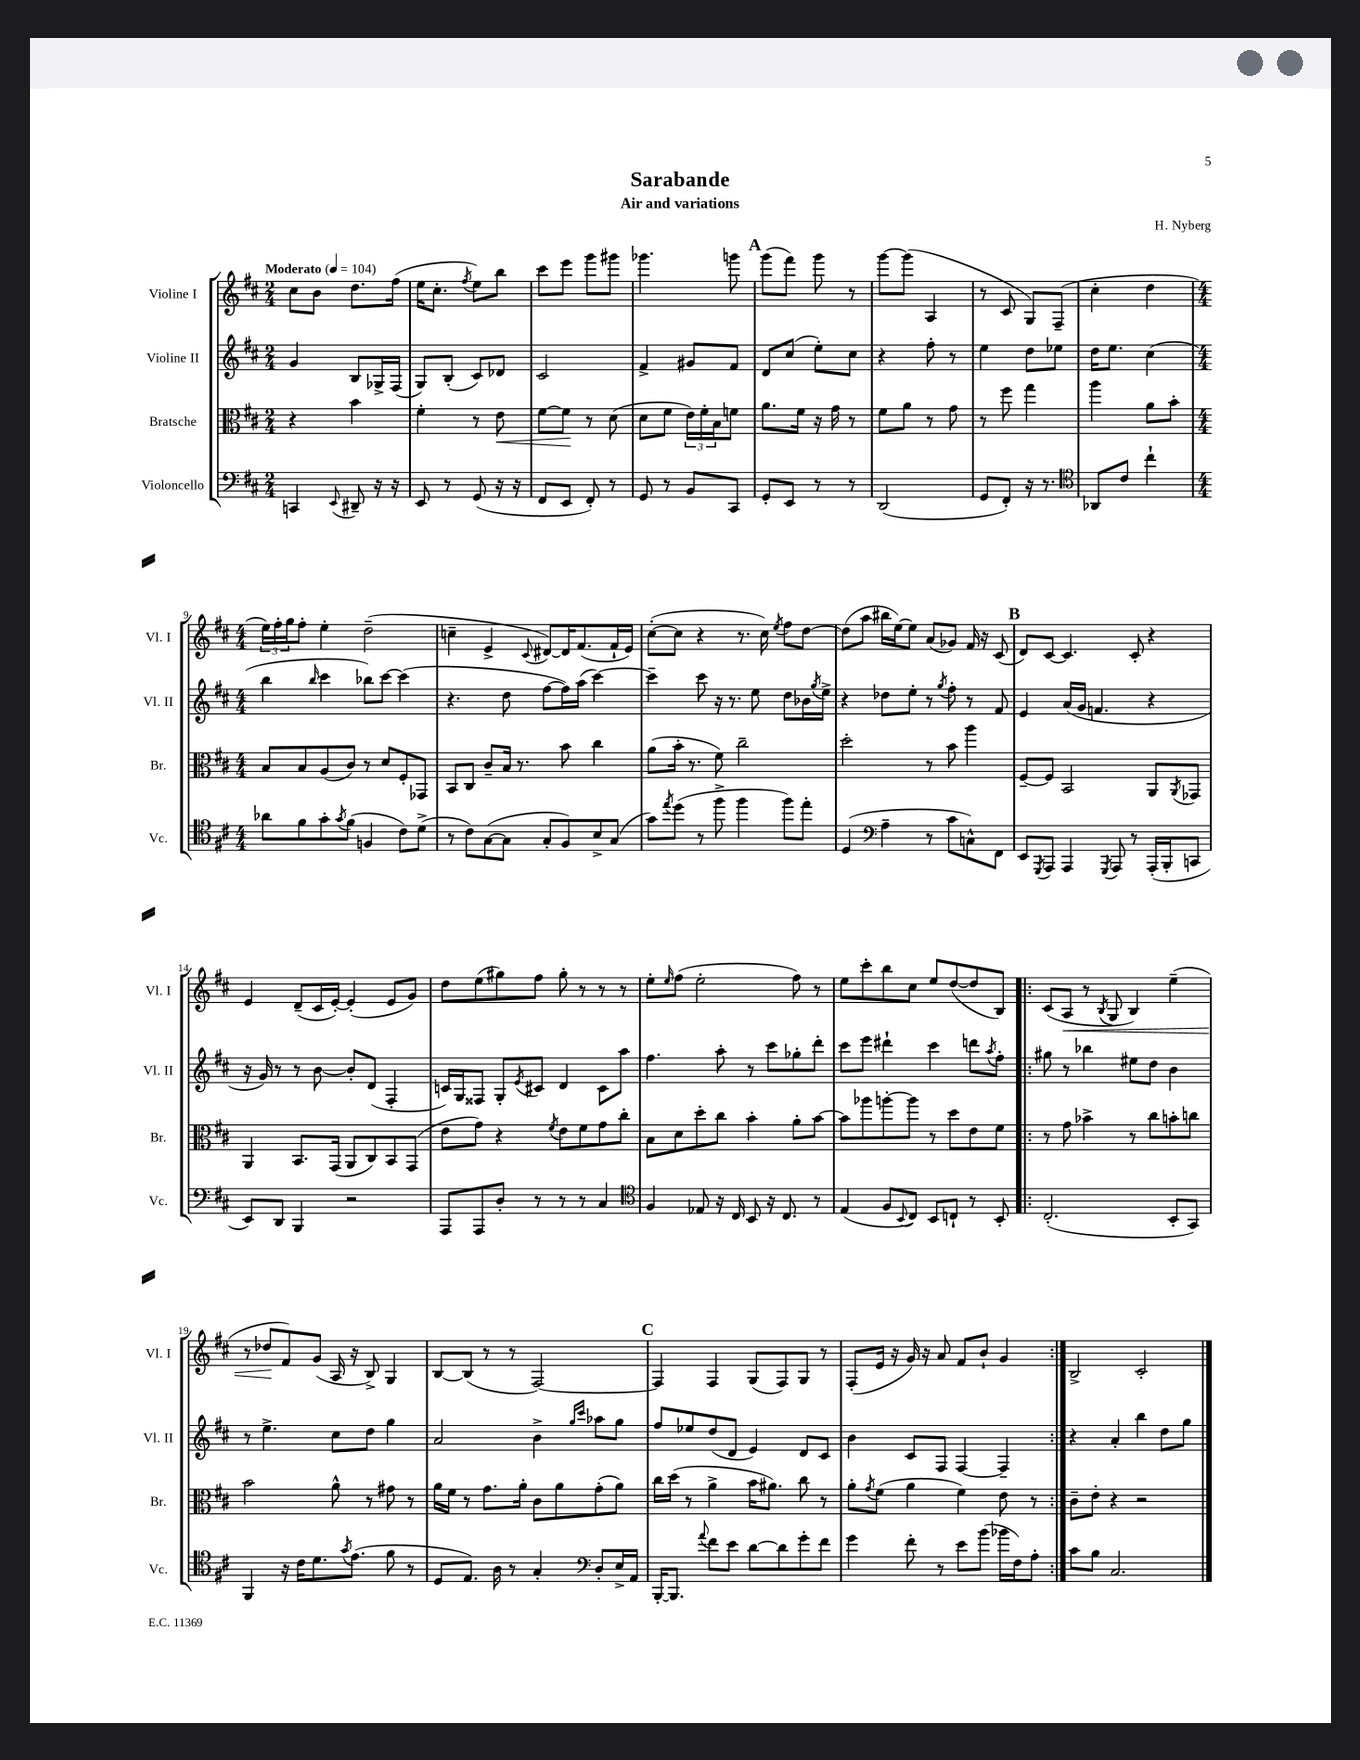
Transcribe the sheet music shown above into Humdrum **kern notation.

**kern	**kern	**kern	**kern
*staff4	*staff3	*staff2	*staff1
*clefF4	*clefC3	*clefG2	*clefG2
*k[f#c#]	*k[f#c#]	*k[f#c#]	*k[f#c#]
*M2/4	*M2/4	*M2/4	*M2/4
*MM104	*MM104	*MM104	*MM104
4CC	4r	4g	8cc#
.	.	.	8b
8qqEE	.	.	.
8DD#~	4b	8B	8.dd
16r	.	16G-^	.
16r	.	(16F#	(16ff#
=	=	=	=
8EE	4f#'	8G)	16ee
.	.	.	8.cc#'
8r	.	(8B'	.
.	.	.	8qff#
(8GG	8r	8c#)	8ee)
16r	8e	8d-	8bb
16r	.	.	.
=	=	=	=
8FF#	[8f#	2c#	8ccc#
8EE	8f#]	.	8eee
8FF#')	8r	.	8ggg
8r	(8d	.	8ggg#
=	=	=	=
8GG	8d	4f#^	4.ggg-
8r	8f#	.	.
8BB	24e)	8g#	.
.	24f#'	.	.
.	24B	.	.
8CC#	8f	8f#	8ggg
=	=	=	=
8GG'	8.a	8d	(8ggg
8EE	.	(8cc#	8fff#)
.	16f#	.	.
8r	16r	8ee')	8ggg
.	16g	.	.
8r	8r	8cc#	8r
=	=	=	=
(2DD	8f#	4r	[8ggg
.	8a	.	(8ggg]
.	8r	8ff#'	4A
.	8g	8r	.
=	=	=	=
8GG	8r	4ee	8r
8FF#')	8ff#	.	8c#
16r	4gg	8dd	8G)
8.r	.	.	.
.	.	8ee-	(8F#~
=	=	=	=
*clefC4	*	*	*
8AA-	4aa	16dd	4cc#'
.	.	8.ee	.
8c#	.	.	.
4cc#`	8a	(4cc#	4dd
.	8b'	.	.
=	=	=	=
*M4/4	*M4/4	*M4/4	*M4/4
8a-	8B	4bb	24ee)
.	.	.	24ff#'
.	.	.	24gg
8f#	8B	.	8ff#'
.	.	16qqbb	.
8g'	(8A	4ccc#	4ee'
8qg	.	.	.
(8f#	8c#)	.	.
4F	8r	8bb-)	(2dd~
.	8d	[8ccc#	.
8c#)	8F#'	(4ccc#]	.
(8d^	8GG-	.	.
=	=	=	=
8r	8BB	4.r	4cc~
8c#)	8C#	.	.
([8G	8c#~	.	4e^
8G]	16B	8dd	.
.	8.r	.	.
.	.	.	8qqc#
8G'	.	[8ff#	[8d#)
8F#)	8b	16ff#])	16d#]
.	.	(16aa	(8.f#
8B^	4cc#	[4ccc#)	.
(8G	.	.	16f#`
.	.	.	16e)
=	=	=	=
8g)	(8a	4ccc#~]	([8cc#'
8qee	.	.	.
(8dd	16b'	.	8cc#]
.	8.r	.	.
8r	.	8ccc#	4r
8ff#^	8f#)	16r	.
.	.	8.r	.
4ff#	2cc#~	.	8.r
.	.	8ee	.
.	.	.	16cc#)
.	.	.	8qee
8ff#)	.	8dd	8ff#
8ee'	.	16b-	[8dd
.	.	8qgg	.
.	.	16ee^	.
=	=	=	=
(4D	2dd'	4r	(8dd]
.	.	.	8aa
*clefF4	*	*	*
4A~	.	8dd-	16bb#
.	.	.	[16ee)
.	.	8ee'	8ee]
8r	8r	8r	(8a
.	.	8qgg	.
8c#	8b	8ff#'	8g-)
8C^^)	4aa	8r	16f#
.	.	.	16r
8FF#	.	8f#	(8c#
=	=	=	=
8EE	[8F#~	4e	8d)
8qGGG	.	.	.
8AAA	8F#]	.	[8c#
4AAA	2BB	(16a	4.c#]
.	.	16g	.
.	.	4.f	.
8qGGG	.	.	.
8AAA	.	.	.
8r	.	.	8c#'
(16AAA'	8AA	4r	4r
16BBB'	.	.	.
.	8qAA	.	.
8CC	8GG-	.	.
=	=	=	=
8EE)	4AA	16r	4e
.	.	16g)	.
8DD	.	8r	.
4BBB	8.BB	8r	(8d~
.	.	[8b	16c#
.	(16GG	.	[16e')
2r	8AA	8b']	(4e']
.	8C#)	(8d	.
.	8BB	4F#'	8e
.	(8GG	.	8g)
=	=	=	=
8AAA	8e	16c)	8dd
.	.	16G	.
8AAA	8g)	8F##	(8ee
8D'	4r	8G'	8gg#)
.	.	8qe	.
8r	.	8c#	8ff#
.	8qf#	.	.
8r	8e	4d	8gg#'
8r	8f#	.	8r
4C#	8g	8c#	8r
.	8cc#'	8aa	8r
=	=	=	=
*clefC4	*	*	*
4F#	8B	4.ff#	8ee'
.	.	.	16qqee
.	8d	.	(8ff#
8E-	8dd'	.	2ee'
16r	8cc#	8aa'	.
16C#	.	.	.
8BB	4b'	8r	.
16r	.	8ccc#	.
8.C#	.	.	.
.	8a'	8gg-'	8ff#)
8r	[8b	8ddd'	8r
=	=	=	=
(4E	8b]	8ccc#	8ee
.	8aa-	8eee	8ccc#'
8F#	[8aa'	4ddd#`	8bb
8qqBB	.	.	.
8C#)	8aa]	.	8cc#
8BB	8r	4ccc#	8ee
8C`	8dd	.	([8dd
8r	8e	8ddd	8dd]
.	.	8qaa	.
8BB'	8f#	8ff#'	8B)
=!|:	=!|:	=!|:	=!|:
(2.C#'	8r	8gg#	(8c#
.	8g	8r	8A
.	4b-^	4bb-	8r
.	.	.	8qB
.	.	.	8G
.	8r	8ee#	4B)
.	8cc#	8dd	.
8BB'	8b'	4b	(4ee~
8GG)	8cc	.	.
=	=	=	=
4FF#	2b	8r	8r
.	.	4.ee^	8dd-
16r	.	.	8f#)
16c#	.	.	.
8.d	.	.	(8g
.	8a^^	8cc#	16A
8qg	.	.	.
(8.e	.	.	16r
.	8r	8dd	8B^)
8f#	8g#	4gg	4G
8r	8r	.	.
=	=	=	=
8D	16a	2a	[8B
.	16f#	.	.
8.E)	8r	.	(8B]
.	8.g	.	8r
16A	.	.	.
8r	.	.	8r
.	16a'	.	.
4G'	8c#	4b^	[2F#)
.	8a	.	.
*clefF4	*	*	*
.	.	16qqgg	.
.	.	16qqccc#	.
8D'	(8g'	8aa-	.
16E^	8a)	8gg	.
16AA	.	.	.
=	=	=	=
[16BBB'	16cc#	8ff#	4F#]
8.BBB]	(16dd	.	.
.	8r	8ee-	.
8qqa	.	.	.
8f#	4a^	(8dd	4F#
8e	.	8d	.
[8d	16b	4e)	(8G
.	8.a#)	.	.
8d]	.	.	8F#)
8g'	8cc#	8d	8G
8f#	8r	8c#	8r
=	=	=	=
4g	8a'	4b	(8F#'
.	8qg	.	.
.	(8f#	.	16e
.	.	.	16r
8f#'	4a	8c#	16g)
.	.	.	16r
8r	.	8F#	8a
8e	4f#)	[4F#	8f#
(8b	.	.	8b`
16b-	8e	4F#~]	4g
16F#)	.	.	.
8A'	8r	.	.
=:|!	=:|!	=:|!	=:|!
8c#	8c#~	4r	2B^
8B	8e'	.	.
2.C#	4r	4a'	.
.	2r	4bb	2c#'
.	.	8dd	.
.	.	8gg	.
==	==	==	==
*-	*-	*-	*-
